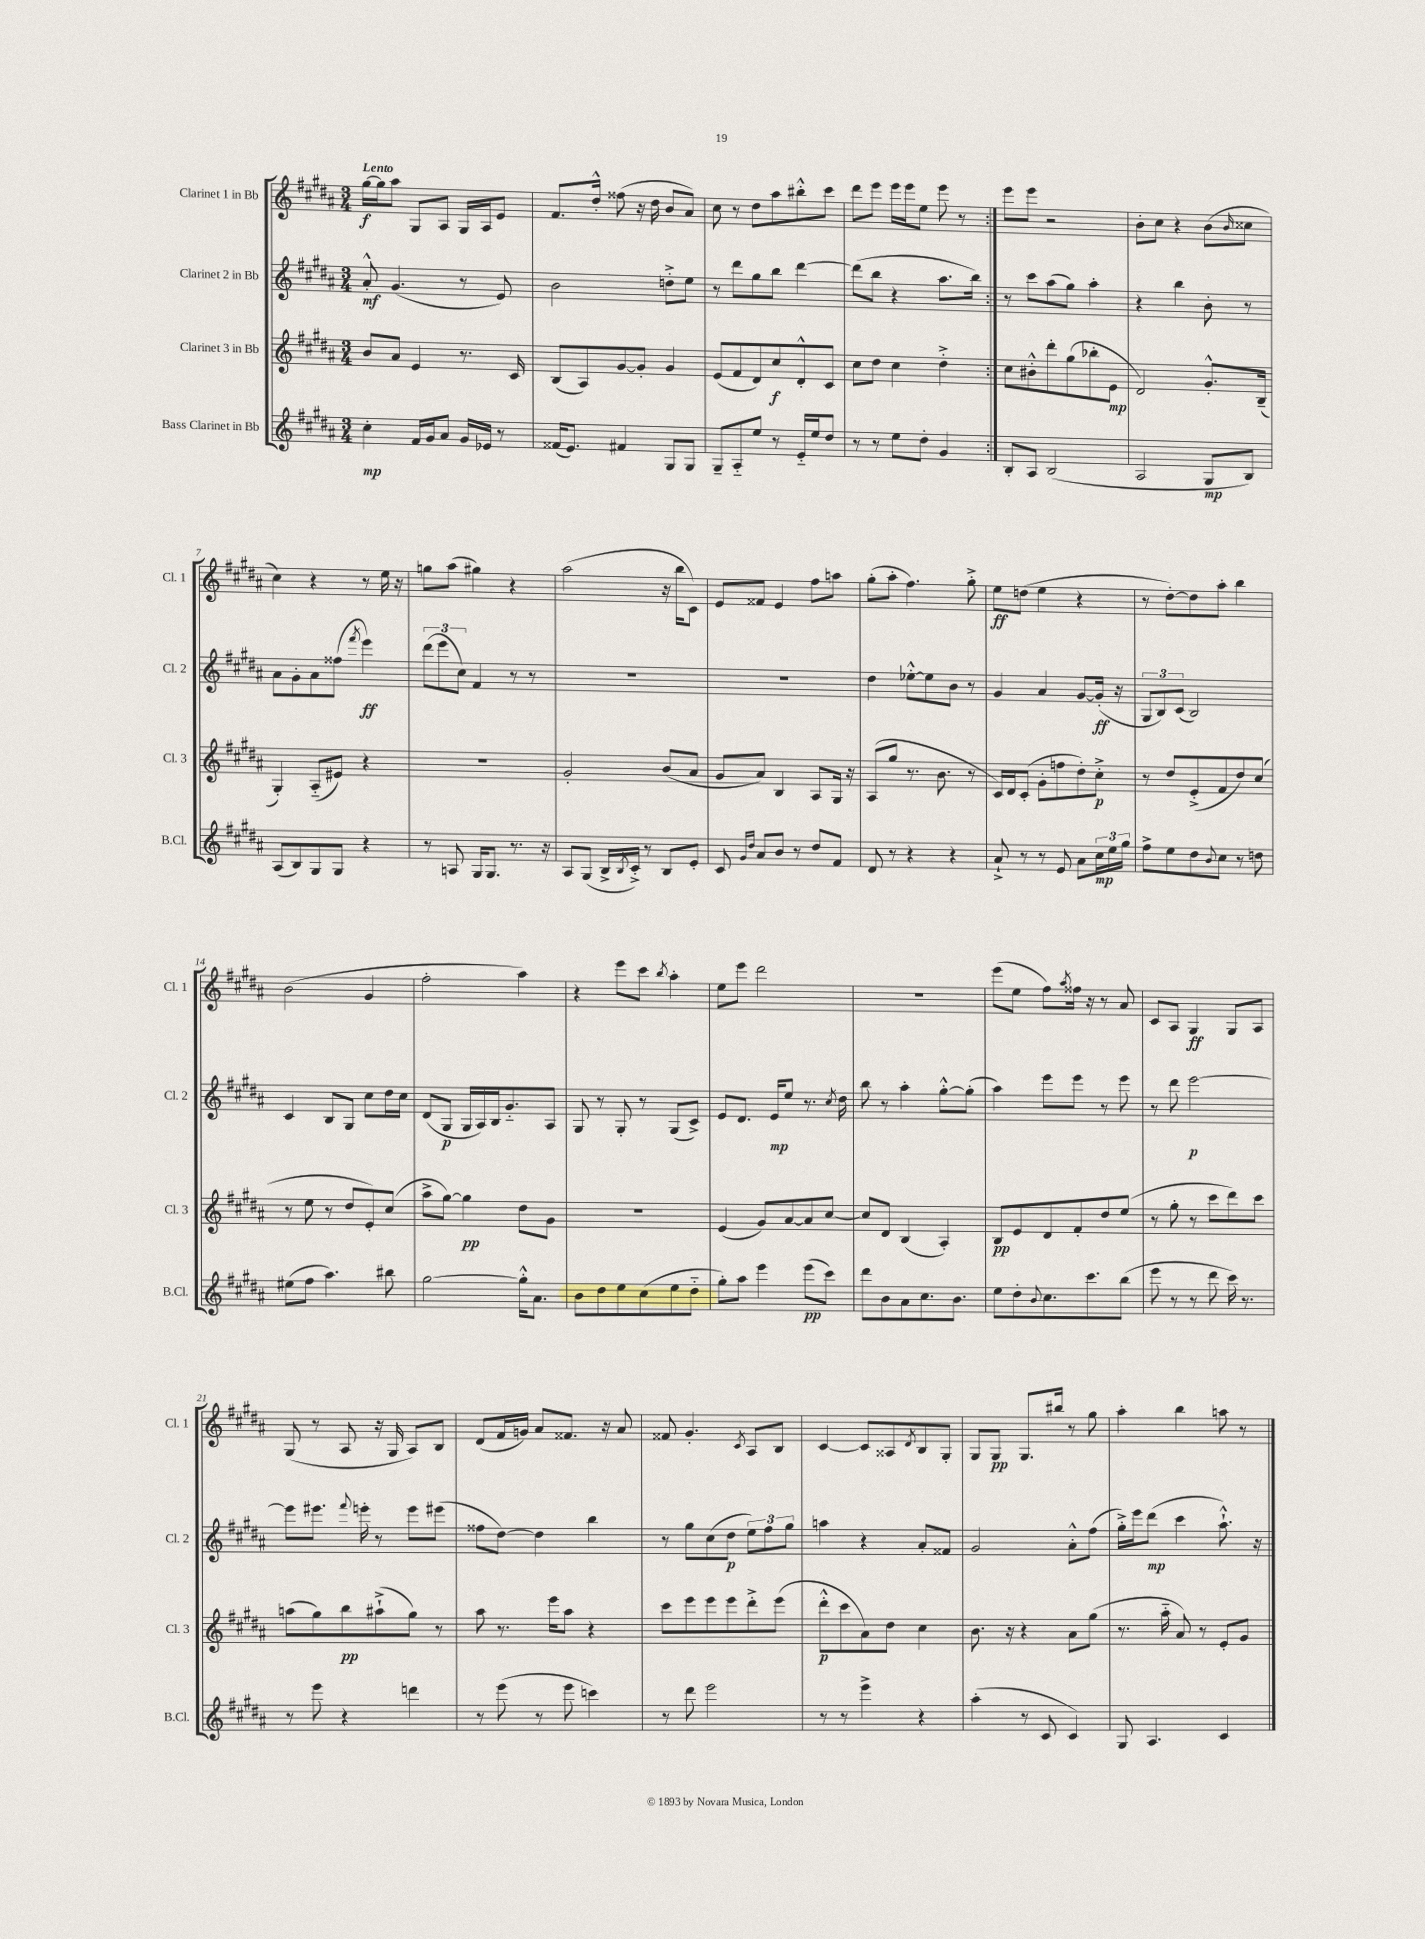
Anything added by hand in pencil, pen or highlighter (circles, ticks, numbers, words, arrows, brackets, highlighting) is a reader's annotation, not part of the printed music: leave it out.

**kern	**kern	**kern	**kern
*staff4	*staff3	*staff2	*staff1
*clefG2	*clefG2	*clefG2	*clefG2
*k[f#c#g#d#a#]	*k[f#c#g#d#a#]	*k[f#c#g#d#a#]	*k[f#c#g#d#a#]
*M3/4	*M3/4	*M3/4	*M3/4
4cc#'	8b	8a#'^^	[16gg#
.	.	.	16gg#]
.	8a#	(4.g#	8aa#
16f#	4e	.	8G#
16g#	.	.	.
8a#	.	.	8A#
16g#	8.r	8r	16G#
16e-	.	.	16A#
8r	.	8e)	8e
.	16c#	.	.
=	=	=	=
(16f##	(8B	2b	8.f#
8.e)	.	.	.
.	8A#)	.	.
.	.	.	16dd#'^^
4f#	[8g#	.	(8ff##
.	8g#']	.	16r
.	.	.	16dd#
8G#	4g#	8dd'^	8b
8G#	.	8ee	8a#)
=	=	=	=
8G#~	(8e	8r	8cc#
8A#'~	8f#	8ddd#	8r
8ee	8d#)	8gg#	8dd#
8r	8cc#	8bb	8aa#
16e'~	8d#'^^	[4ddd#	8bb#'^^
16ee	.	.	.
8dd#	8c#	.	8ccc#
=	=	=	=
8r	8cc#	(8ddd#]	8ddd#
8r	8dd#	8bb	8eee
8ee	4cc#	4r	16eee
.	.	.	16eee
8dd#'	.	.	8ee
4g#	4dd#'^	8.aa#	8eee
.	.	.	8r
.	.	16bb)	.
=:|!	=:|!	=:|!	=:|!
8B'	8cc#	8r	8eee
8A#	8b#'^^	8ccc#	8eee
(2B	8ddd#'	(8aa#	2r
.	(8gg#	8gg#)	.
.	8bb-'	4aa#'	.
.	8e	.	.
=	=	=	=
2A#	2d#)	4r	8b'
.	.	.	8cc#
.	.	4bb	4r
8G#	8.g#'^^	8b'	(8b
.	.	.	16qqb
8B)	.	8r	8cc##
.	(16B~	.	.
=	=	=	=
(8A#	4G#')	8a#	4cc#)
8B)	.	8g#'	.
8G#	(8A#'~	8a#	4r
8G#	8e#)	(8ff##	.
.	.	8qfff#	.
4r	4r	4eee)	8r
.	.	.	16ee
.	.	.	16r
=	=	=	=
8r	2.r	(12ddd#	8gg
.	.	12eee	.
8A	.	.	(8aa#
.	.	12cc#)	.
16G#	.	4f#	4gg#)
8.G#	.	.	.
8.r	.	8r	4r
.	.	8r	.
16r	.	.	.
=	=	=	=
8A#	2g#'	2.r	(2aa#
(8G#	.	.	.
16B^	.	.	.
8qB	.	.	.
16c#'^)	.	.	.
8r	.	.	.
8B	(8b	.	16r
.	.	.	16bb
8e'	8a#	.	8c#)
=	=	=	=
8c#	8g#	2.r	8e
16qqg#	.	.	.
16qqdd#	.	.	.
8a#	8a#)	.	8f##
8b	4B	.	4e
8r	.	.	.
8dd#	8A#	.	8ff#
8f#	16G#	.	8aa
.	16r	.	.
=	=	=	=
8d#	(8A#	4dd#	(8gg#'
8r	8gg#	.	8aa#'
4r	8.r	[8ee-'^^	4.ff#)
.	.	8ee-]	.
.	8.b	.	.
4r	.	8b	.
.	8r	8r	8gg#'^
=	=	=	=
8a#`^	16c#)	4g#	8ee
.	16d#	.	.
8r	(8c#'	.	(8dd
8r	8g#'	4a#	4ee
8e	8ff	.	.
8a#	8dd#')	[8g#	4r
24cc#	8cc#'^	(16g#']	.
24ee	.	.	.
.	.	16r	.
24gg#	.	.	.
=	=	=	=
8ff#^	8r	12G#	8r
.	.	12B)	.
8ee	8dd#	.	[8dd#')
.	.	(12c#	.
8dd#	(8e'^	2B)	8dd#]
8qqb	.	.	.
8cc#	8f#	.	8aa#'
8r	8dd#)	.	4bb
8dd	(8cc#	.	.
=	=	=	=
(8ee#	8r	4c#	(2b
8ff#	8ee	.	.
4.aa#)	8r	8B	.
.	8dd#	8G#	.
.	8e')	8cc#	4g#
8bb#	(8cc#	16dd#	.
.	.	16cc#	.
=	=	=	=
[2gg#	8aa#^	(8d#	2ff#'
.	[8gg#)	8G#	.
.	4gg#]	16G#	.
.	.	16A#)	.
.	.	16B	.
.	.	8.g#'~	.
16gg#'^^]	8dd#	.	4aa#)
8.a#	.	.	.
.	8g#	8A#	.
=	=	=	=
8b	2.r	8G#	4r
8dd#	.	8r	.
8ee	.	8G#'	8eee
(8cc#	.	8r	8ccc#
.	.	.	8qbb
8ee	.	(8G#	4aa#'
8dd#'~	.	8c#^)	.
=	=	=	=
8gg#')	(4e	8e	8ee
8aa#	.	8.d#	8eee
4eee	8g#)	.	2ddd#
.	.	16e	.
.	[8a#	8ee	.
(8eee	8a#]	8.r	.
8ccc#)	[8cc#	.	.
.	.	8qcc#	.
.	.	16dd#	.
=	=	=	=
8ddd#	8cc#]	8bb	2.r
8b	8d#	8r	.
8a#	(4B	4aa#'	.
8.cc#	.	.	.
.	4A#')	[8gg#'^^	.
8.b	.	.	.
.	.	(8gg#']	.
=	=	=	=
8ee	8B	4aa#)	(8eee
8dd#'	8e	.	8ee
8qqb	.	.	.
8.cc#	8d#	8eee	8ff#)
.	.	.	8qaa#
.	8f#'	8eee	16ff##
8.ccc#	.	.	16r
.	8dd#	8r	8r
(8bb	(8ee	8eee	8a#
=	=	=	=
8eee	8r	8r	8c#
8r	8gg#'	8ddd#	8A#
8r	8r	[2eee	4G#
8ddd#	8ccc#	.	.
16ccc#)	8ddd#)	.	8G#
8.r	.	.	.
.	8ccc#	.	8A#
=	=	=	=
8r	(8aa	8eee]	(8G#
8eee	8gg#)	8.eee#	8r
4r	8bb	.	8A#
.	.	8qqfff#	.
.	.	16eee'	.
.	(8aa#`^	8r	16r
.	.	.	16G#
4ddd	8gg#)	8eee	8A#)
.	8r	(8eee#	8B
=	=	=	=
8r	8aa#	8ff##	(8d#
(8eee	8.r	[8dd#)	16f#
.	.	.	16g)
8r	.	4dd#]	8a#
.	16eee	.	.
8eee	8aa#	.	8.f##
4ccc)	4r	4bb	.
.	.	.	16r
.	.	.	8a#
=	=	=	=
8r	8ccc#	8r	8f##
8ddd#	8eee	8gg#	4.g#'
2eee	8eee	(8cc#	.
.	8eee	8dd#	.
.	.	.	8qc#
.	8ddd#'^	12ee)	8A#
.	.	12ff#	.
.	(8eee	.	8B
.	.	12gg#	.
=	=	=	=
8r	8ddd#'^^	4aa	[4c#
8r	8ccc#	.	.
4eee^	8a#)	4r	8c#]
.	8dd#	.	8A##
.	.	.	8qd#
4r	4cc#	8a#'	8B
.	.	8f##	8G#'
=	=	=	=
(4aa#'	8.b	2g#	8G#
.	.	.	8G#
.	16r	.	.
8r	4r	.	8.G#
8c#	.	.	.
.	.	.	16bb#
4c#)	8a#	8a#'^^	8r
.	(8gg#	(8ff#	8gg#
=	=	=	=
8G#	8.r	16gg#'^)	4aa#'
.	.	16eee	.
4.A#	.	(8ddd#	.
.	16aa#'~	.	.
.	8a#)	4ccc#	4bb
.	8r	.	.
4c#	8e'	8.aa#`^^)	8aa
.	8g#	.	8r
.	.	16r	.
==	==	==	==
*-	*-	*-	*-
